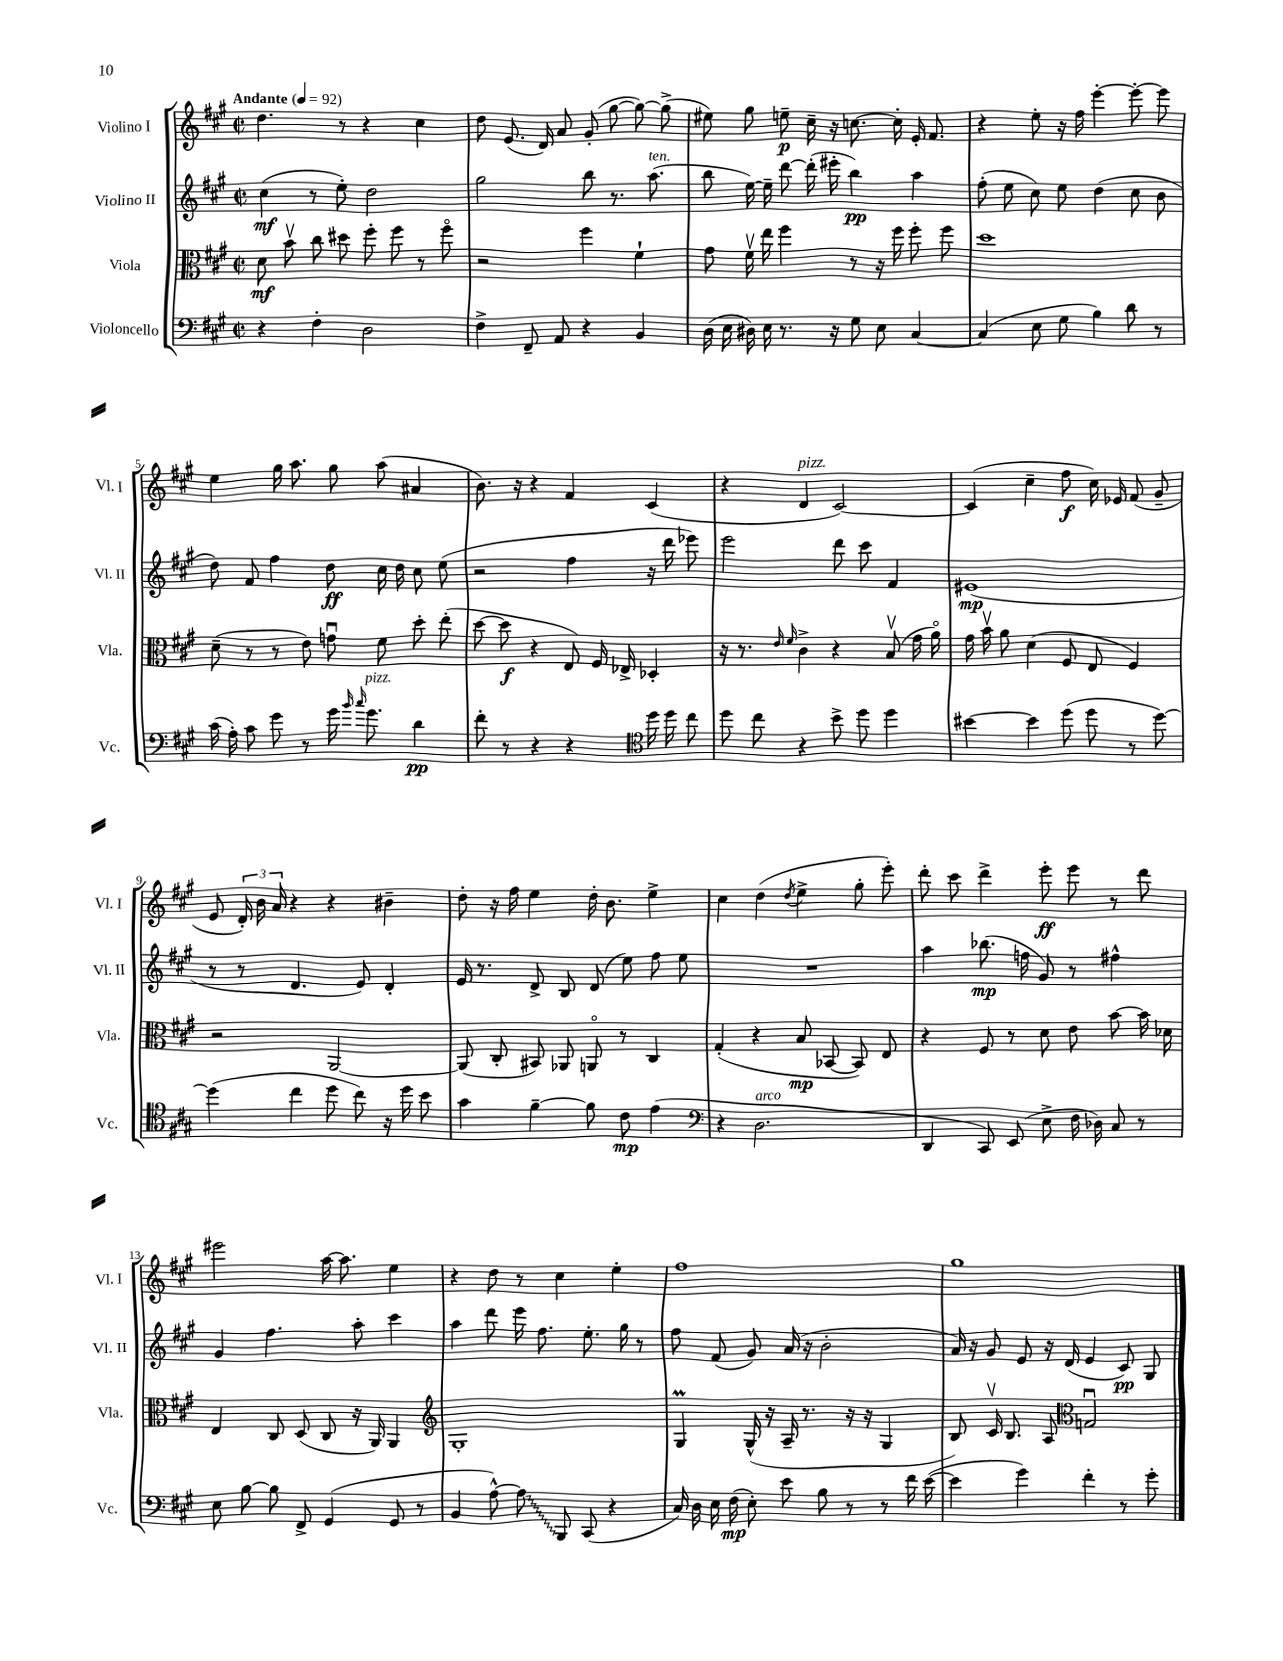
<<
\new StaffGroup <<
\new Staff = "s0" \with { instrumentName = "Violino I" shortInstrumentName = "Vl. I" } {
    \clef treble \key a \major \defaultTimeSignature \time 2/2 \tempo "Andante" 4 = 92
    \autoBeamOff d''4. r8 r4 cis''4 |
    d''8 e'8.( d'16) a'8 gis'8-.( gis''8~ gis''8~) gis''8->( |
    eis''8) gis''8 e''8--\p cis''16-- r16 c''8.~ c''16-. e'16-. fis'8. |
    r4 e''8-. r16 fis''16 e'''4~-. e'''8~-. e'''8 |
    e''4 gis''16 a''8. gis''8 a''8( ais'4 |
    b'8.) r16 r4 fis'4 cis'4( |
    r4 d'4^\markup { \italic "pizz." } cis'2~) |
    cis'4( cis''4-- fis''8\f cis''16) ees'16 fis'8( gis'8-- |
    e'8 \tuplet 3/2 { d'16-.) b'16 a'16 } r4 r4 bis'4-- |
    d''8-. r16 fis''16 e''4 d''16-. b'8. e''4-> |
    cis''4 d''4( \acciaccatura { d''8 } e''4-> gis''8-. e'''8-.) |
    d'''8-. cis'''8 d'''4-> e'''8-.\ff e'''8 r8 d'''8 |
    eis'''2 a''16~ a''8. e''4 |
    r4 d''8 r8 cis''4 e''4-. |
    fis''1 |
    gis''1 \bar "|." |
}
\new Staff = "s1" \with { instrumentName = "Violino II" shortInstrumentName = "Vl. II" } {
    \clef treble \key a \major \defaultTimeSignature \time 2/2
    \autoBeamOff cis''4\mf( r8 e''8-.) d''2 |
    gis''2 b''8 r8. a''8.^\markup { \italic "ten." }( |
    b''8 e''16~) e''16-- d'''8~ d'''16-.( eis'''16-. b''4\pp) a''4 |
    fis''8-.( e''8 cis''8) e''8 d''4( cis''8 b'8 |
    d''8) fis'8 fis''4 d''8\ff cis''16 d''16 cis''8 e''8( |
    r2 fis''4 r16 d'''16 ees'''8) |
    e'''2 d'''8 cis'''8 fis'4 |
    eis'1\mp( |
    r8 r8 d'4. e'8) d'4-. |
    e'16 r8. d'8-> b8 d'8( e''8) fis''8 e''8 |
    R1 |
    a''4 bes''8.\mp( f''16 gis'8) r8 fis''4-^ |
    gis'4 fis''4. a''8-. cis'''4 |
    a''4 d'''8 e'''16 fis''8. e''8.-. gis''16 r8 |
    fis''8 fis'8( gis'8) a'16( r16 b'2-. |
    a'16) r16 gis'8 e'8 r16 d'16( e'4 cis'8\pp) gis8 \bar "|." |
}
\new Staff = "s2" \with { instrumentName = "Viola" shortInstrumentName = "Vla." } {
    \clef alto \key a \major \defaultTimeSignature \time 2/2
    \autoBeamOff d'8\mf b'8\upbow cis''8 dis''8 fis''8-. fis''8 r8 fis''8\flageolet |
    r2 fis''4 fis'4-! |
    gis'8 fis'16\upbow e''16 fis''4 r8 r16 fis''16 fis''8-. fis''8 |
    d''1 |
    d'8--( r8 r8 e'8) g'8\downbow fis'8 d''8-. e''8-.( |
    d''8~ d''8\f r4 e8) fis16 ees16-> des4-. |
    r16 r8. \grace { e'16 fis'16 } cis'4-> r4 b8\upbow( gis'16 a'16\flageolet) |
    gis'16 b'16\upbow a'8 d'4( fis8 e8 fis4) |
    r2 a,2~ |
    a,8( cis8-. bis,8) aes,8 a,8\flageolet r8 cis4 |
    gis4-.( r4 b8\mp bes,8~ bes,8) e8 |
    r4 fis8 r8 d'8 e'8 b'8~ b'16 des'16 |
    e4 cis8 d8( cis8 r16 a,16) a,4 |
    \clef treble gis1-. |
    gis4\prall gis16-^( r16 a16-- r8. r16 r16 gis4 |
    b8) cis'16\upbow b8. a8 \clef alto g2\downbow \bar "|." |
}
\new Staff = "s3" \with { instrumentName = "Violoncello" shortInstrumentName = "Vc." } {
    \clef bass \key a \major \defaultTimeSignature \time 2/2
    \autoBeamOff r4 fis4-. d2 |
    fis4-> fis,8-- a,8 r4 b,4 |
    d16( e16 dis16) e16 r8. r16 gis8 e8 cis4~ |
    cis4( e8 gis8 b4) d'8 r8 |
    cis'16( a16-.) cis'8 gis'8 r8 gis'16 \grace { b'16 cis''16 } gis'8.^\markup { \italic "pizz." } d'4\pp |
    fis'8-. r8 r4 r4 \clef tenor d''16 d''16 cis''8 |
    d''8 cis''8 r4 b'8-> d''8 d''4 |
    bis'4~ bis'4 d''8( d''8 r8 d''8~) |
    d''4( cis''4 d''8 cis''8) r16 d''16 b'8 |
    gis'4 fis'4~-- fis'8 cis'8\mp e'4( |
    \clef bass r4 d2.^\markup { \italic "arco" } |
    d,4 cis,8) e,8( e8-> fis16 des16) cis8 r8 |
    e8 b8~ b8 fis,8-> gis,4( gis,8 r8 |
    b,4 a8~-^) \once \override Glissando.style = #'zigzag a8\glissando b,,8 cis,8( r4 |
    cis16) d16 e16 fis16\mp( e8-.) e'8 b8 r8 r8 fis'16 e'16~( |
    e'4 gis'4) fis'4-. r8 gis'8-. \bar "|." |
}
>>
>>
